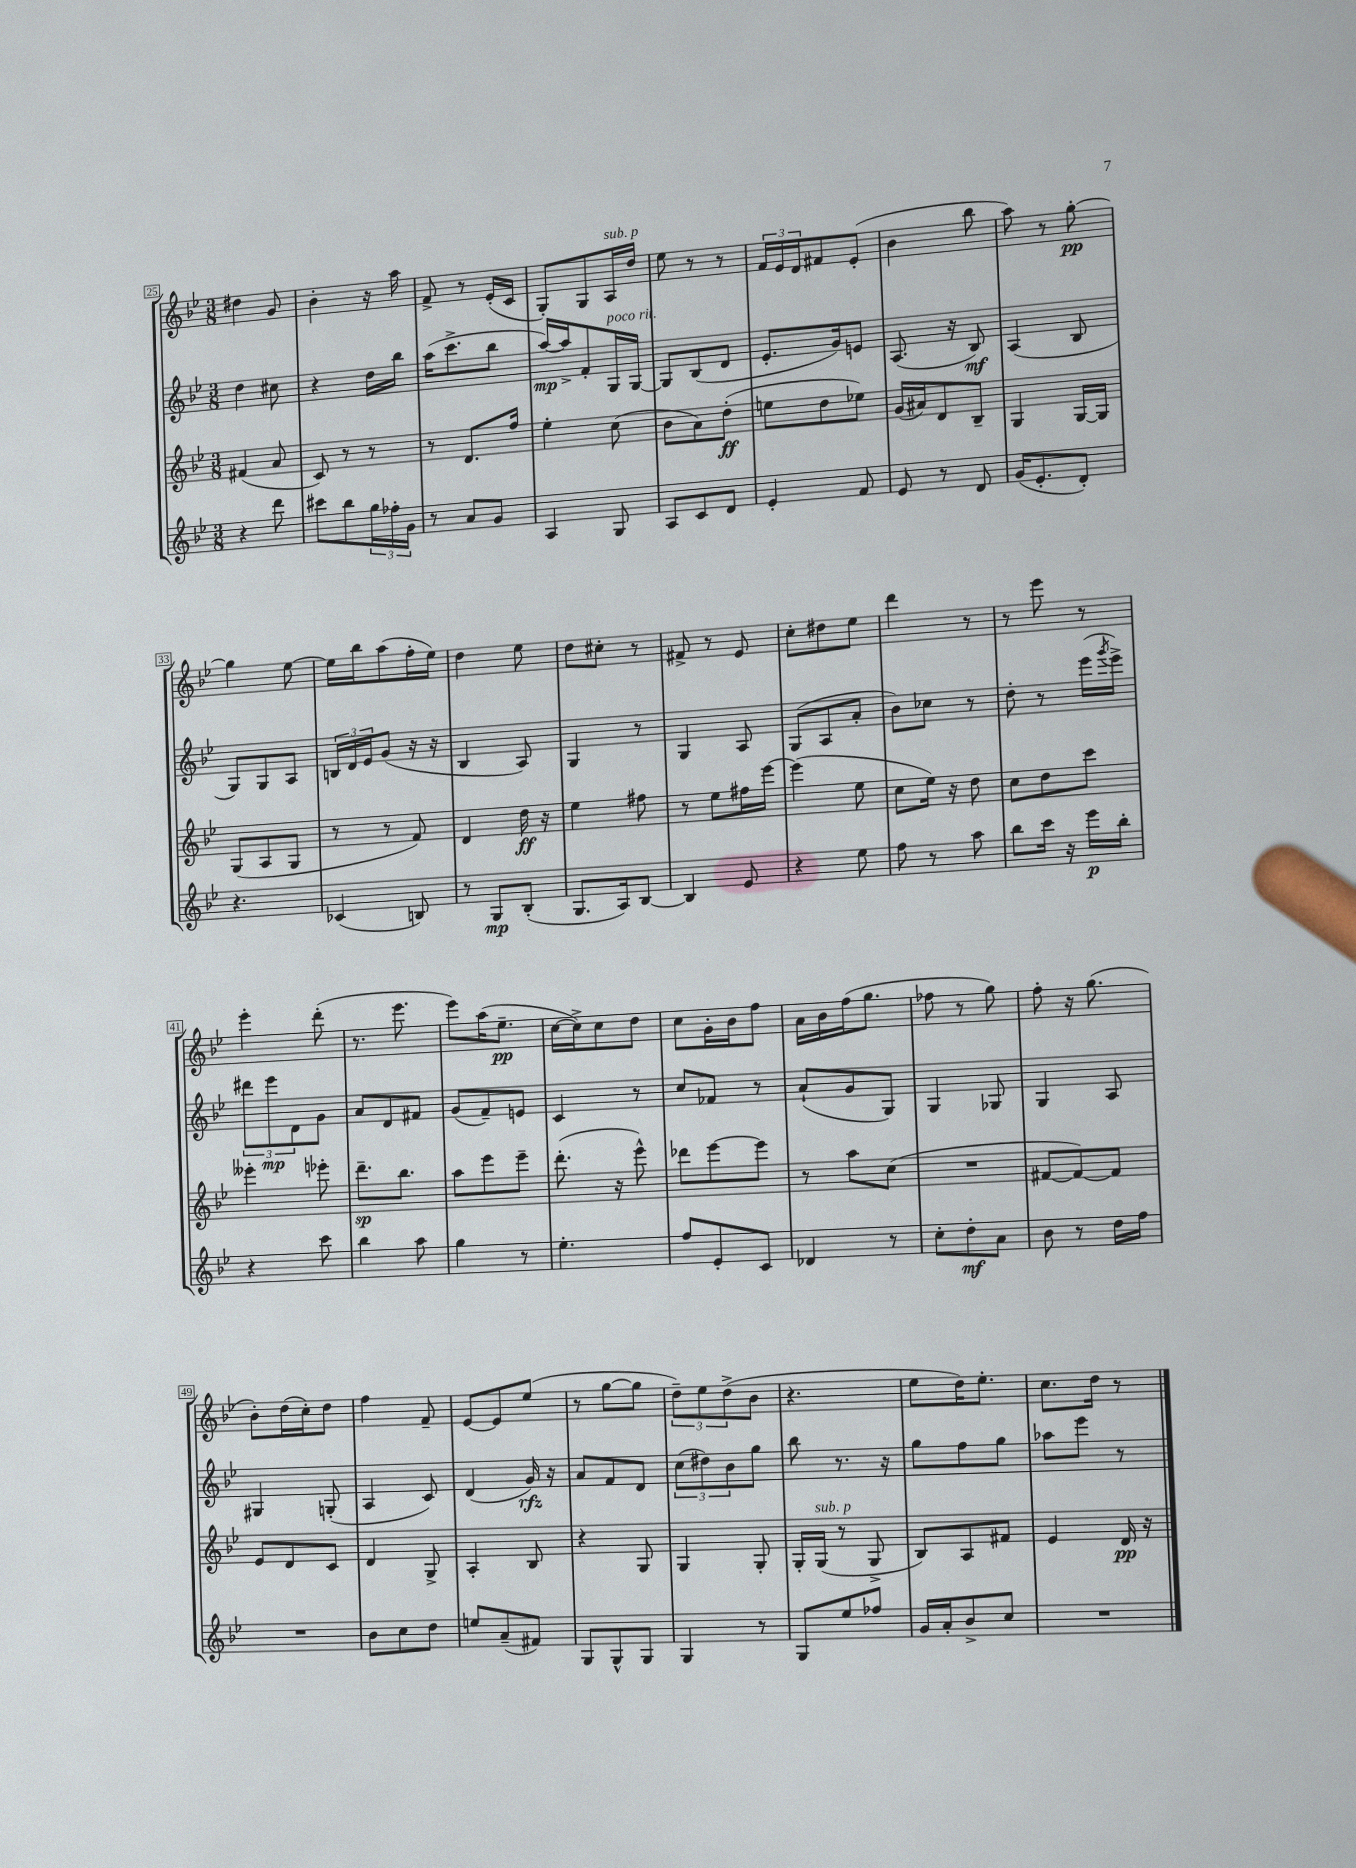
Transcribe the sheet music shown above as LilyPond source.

<<
\new StaffGroup <<
\new Staff = "s0" {
    \clef treble \key bes \major \numericTimeSignature \time 3/8
    dis''4 g'8 |
    bes'4-. r16 a''16 |
    f'8-> r8 ees'16-.( c'16 |
    g8-.) g8 a16^\markup { \italic "sub. p" } d''16 |
    ees''8 r8 r8 |
    \tuplet 3/2 { f'16 ees'16 d'16 } fis'8 ees'8-.( |
    bes'4 bes''8 |
    a''8) r8 g''8~-.\pp |
    g''4 ees''8~ |
    ees''16 bes''16 a''8( f''16-. ees''16) |
    d''4 ees''8 |
    d''8 cis''8-. r8 |
    fis'8-> r8 ees'8 |
    c''8-. dis''8 ees''8 |
    d'''4 r8 |
    r8 ees'''8 r8 |
    ees'''4-. d'''8-.( |
    r8. ees'''8. |
    ees'''8) a''16( ees''8.--\pp |
    c''16~ c''16->) c''8 d''8 |
    c''8 g'16-. bes'16 f''8 |
    a'16 bes'16 f''16( g''8. |
    fes''8 r8 g''8) |
    f''8-. r16 g''8.( |
    bes'8-.) d''16( c''16-.) d''8 |
    f''4 f'8-- |
    ees'8~ ees'8 ees''8( |
    r8 g''8~ g''8 |
    \tuplet 3/2 { d''8--) ees''8 d''8->( } bes'8 |
    r4. |
    ees''8 d''16) ees''8.-. |
    c''8. d''16 r8 \bar "|." |
}
\new Staff = "s1" {
    \clef treble \key bes \major \numericTimeSignature \time 3/8
    d''4 cis''8 |
    r4 d''16 bes''16 |
    a''16( c'''8.-> bes''8 |
    a''16~\mp) a''16-> f'8-. g16^\markup { \italic "poco rit." } g16~ |
    g8 bes8( d'8 |
    ees'8.-. g'16) e'8 |
    a8.( r16 bes8\mf) |
    a4( bes8 |
    g8) g8 a8 |
    \tuplet 3/2 { b16 d'16 ees'16 } g'8( r16 r16 |
    bes4 a8) |
    g4 r8 |
    g4 a8 |
    g8( a8 a'8-. |
    bes'8) ces''8 r8 |
    d''8-. r8 ees'''16( \acciaccatura { g'''8 } ees'''16->) |
    \tuplet 3/2 { dis'''8 ees'''8\mp d'8 } g'8 |
    a'8 d'8 fis'8 |
    g'8( f'8--) e'8 |
    c'4 r8 |
    c''8 fes'8 r8 |
    a'8-!( g'8 g8) |
    g4 ges8 |
    g4 a8 |
    gis4 g8-.( |
    a4 c'8) |
    d'4( g'16\rfz) r16 |
    a'8 f'8 d'8 |
    \tuplet 3/2 { c''8( dis''8) bes'8 } g''8 |
    bes''8 r8. r16 |
    g''8 f''8 g''8 |
    aes''8 ees'''8 r8 \bar "|." |
}
\new Staff = "s2" {
    \clef treble \key bes \major \numericTimeSignature \time 3/8
    fis'4( a'8 |
    c'8) r8 r8 |
    r8 d'8. f''16 |
    ees''4-. c''8( |
    bes'8 a'8) d''8-.\ff( |
    e''8 d''8 ees''8) |
    g'16( ais'16) d'8 bes8-- |
    g4 g16~ g16 |
    g8( a8 g8 |
    r8 r8 f'8) |
    d'4 d''16\ff r16 |
    ees''4 fis''8 |
    r8 ees''8 fis''16 ees'''16~ |
    ees'''4( ees''8 |
    c''8 ees''16) r16 d''8 |
    c''8 d''8 c'''8 |
    eeses'''4-. ees'''8-. |
    d'''8.--\sp bes''8. |
    a''8 ees'''8 ees'''8-- |
    d'''8.-.( r16 ees'''8-^) |
    des'''8 ees'''8~ ees'''8 |
    r8 a''8 c''8( |
    R4. |
    fis'8~ fis'8~) fis'8 |
    ees'8 d'8 c'8 |
    d'4 g8-> |
    a4-. bes8 |
    r4 g8 |
    g4 g8-. |
    g16-. g16^\markup { \italic "sub. p" }( r8 g8-> |
    bes8) a8 fis'8 |
    ees'4 d'16\pp r16 \bar "|." |
}
\new Staff = "s3" {
    \clef treble \key bes \major \numericTimeSignature \time 3/8
    r4 d'''8 |
    cis'''8 bes''8 \tuplet 3/2 { g''16 fes''16-. g'16 } |
    r8 a'8 g'8 |
    a4 g8 |
    a8 c'8 d'8 |
    ees'4-. f'8 |
    ees'8 r8 d'8 |
    g'16( ees'8.-. d'8-.) |
    r4. |
    ces'4( b8) |
    r8 g8\mp bes8-.( |
    g8. a16) bes8~ |
    bes4 ees'8 |
    r4 ees''8 |
    f''8 r8 a''8 |
    bes''8 c'''16 r16 ees'''16\p bes''16-. |
    r4 c'''8 |
    bes''4 a''8 |
    g''4 r8 |
    ees''4.-. |
    f''8 ees'8-. c'8 |
    des'4 r8 |
    c''8-. d''8-.\mf a'8 |
    bes'8 r8 d''16 f''16 |
    R4. |
    bes'8 c''8 d''8 |
    e''8 a'8--( fis'8) |
    g8 g8-^ g8 |
    g4 r8 |
    g8 ees''8 fes''8 |
    g'16 a'16-. bes'8-> c''8 |
    R4. \bar "|." |
}
>>
>>
\layout { \context { \Score currentBarNumber = #25 \override BarNumber.stencil = #(make-stencil-boxer 0.1 0.3 ly:text-interface::print) } }
